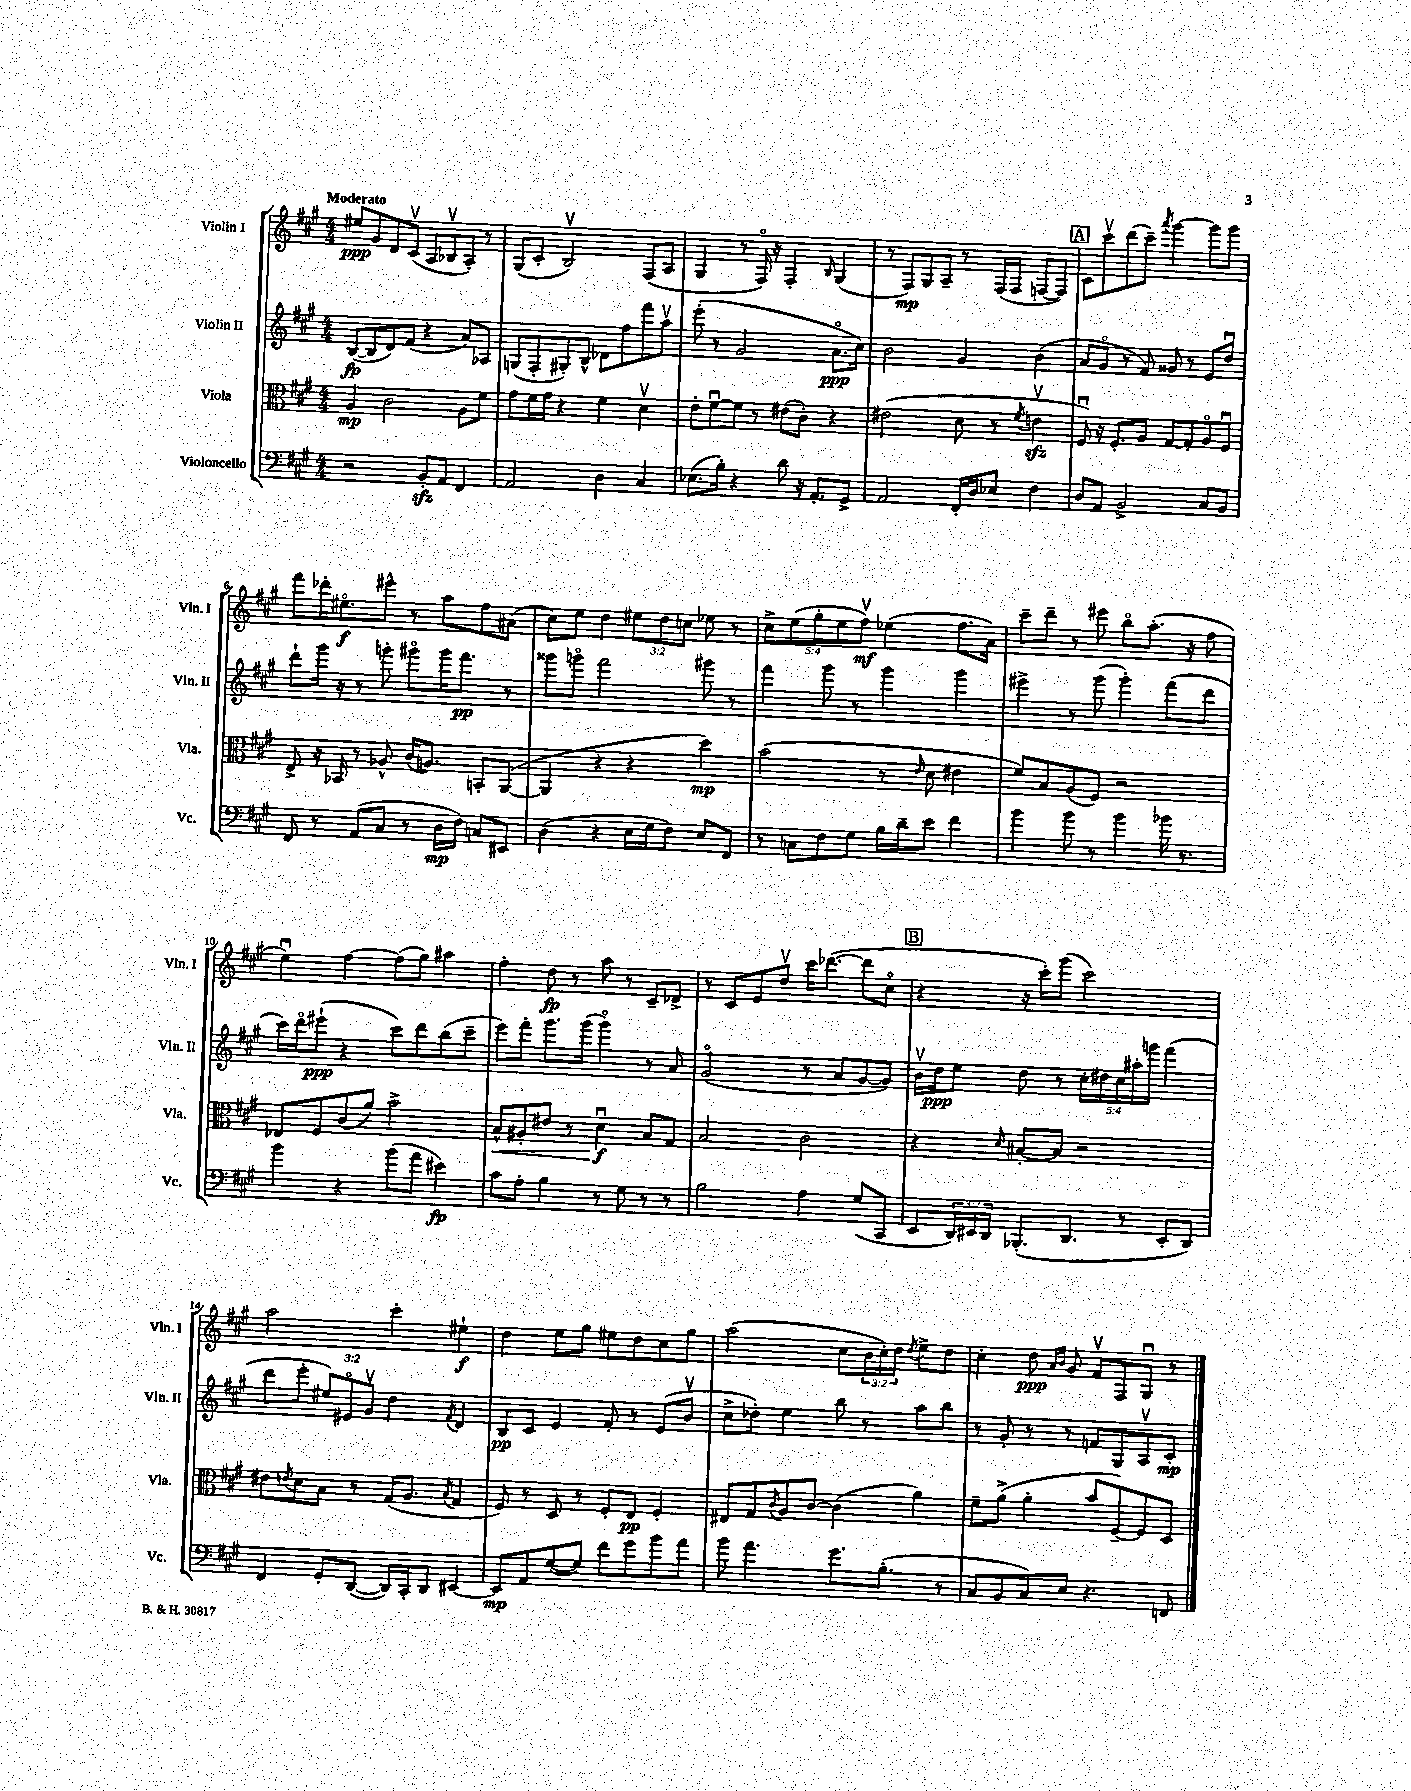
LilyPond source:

<<
\new StaffGroup <<
\new Staff = "s0" \with { instrumentName = "Violin I" shortInstrumentName = "Vln. I" } {
    \clef treble \key a \major \numericTimeSignature \time 4/4 \override Staff.TupletNumber.text = #tuplet-number::calc-fraction-text \tempo "Moderato"
    eis''8\ppp gis'8 d'8 cis'8\upbow( a8 bes8\upbow a8-.) r8 |
    gis8( cis'8-. b2\upbow) fis8( a8 |
    gis4 r8 fis16\flageolet) r16 fis4-. \grace { b16 } gis4( |
    r8 fis8\mp) gis8 a8-- r8 fis16( fis16 f8~ f8) |
    \mark \markup { \box "A" } cis'8 cis'''8\upbow d'''8( cis'''8--) \acciaccatura { a'''8 } gis'''4~ gis'''8 gis'''8 |
    fis'''8 des'''16-. eis''8.\flageolet\f eis'''8-^ r8 a''8 fis''8 ais'8( |
    cis''8) e''8 d''4 \tuplet 3/2 { eis''8 d''8 c''8 } ees''8 r8 |
    \tuplet 5/4 { cis''8-> e''8( gis''8-. e''8 fis''8\upbow\mf) } ees''4( fis''8. a'16) |
    cis'''8-- d'''8-- r8 eis'''8 b''8\flageolet a''8.-.( r16 fis''8 |
    e''4\downbow) fis''4~ fis''8( gis''8) ais''4 |
    fis''4-. d''8\fp r8 a''8 r8 cis'8-- des'8-> |
    r8 cis'8 e'8 d''8\upbow cis'''16 des'''8.~( des'''8 cis''8\flageolet |
    \mark \markup { \box "B" } r4 r16 cis'''16-.) gis'''8( cis'''2) |
    a''2 cis'''4-. eis''4-!\f |
    d''4 e''8 gis''8 eis''8 d''8 cis''8 gis''8 |
    a''2( cis''8 \tuplet 3/2 { b'16 cis''16-.) d''16 } \acciaccatura { d''8 } e''8-> d''8 |
    cis''4-. d''8\ppp \grace { a'16 b'16 } gis'8 fis'8\upbow fis8 gis8\downbow r8 \bar "|." |
}
\new Staff = "s1" \with { instrumentName = "Violin II" shortInstrumentName = "Vln. II" } {
    \clef treble \key a \major \numericTimeSignature \time 4/4 \override Staff.TupletNumber.text = #tuplet-number::calc-fraction-text
    b8~\fp( b8 d'8) fis'8( r4 a'8) aes8 |
    g8( fis8-. gis8-.) b8-^ des'8 fis''8 fis'''8 a''8\upbow |
    e'''8-.( r8 gis'2 a'8.\flageolet\ppp cis''16) |
    b'2 gis'4 b'4( |
    \mark \markup { \box "A" } a'8 gis'8\flageolet r8 fis'8) gisis'8 r8 e'8 d''8\downbow |
    d'''8-! gis'''16 r16 r8 g'''8-. gis'''8\flageolet gis'''16 fis'''8.\pp r8 |
    gisis'''8 g'''8\flageolet fis'''2 gis'''8 r8 |
    fis'''4 gis'''8 r8 gis'''4 gis'''4 |
    eis'''4-> r8 gis'''8( gis'''4-.) fis'''8( d'''8 |
    cis'''16) d'''16\flageolet eis'''8-!\ppp( r4 cis'''8) d'''8 b''8( cis'''8-- |
    e'''8) fis'''8-. gis'''8. gis'''16( gis'''4\flageolet) r8 a'8 |
    gis'2\flageolet( r8 a'8 gis'8~ gis'8) |
    \mark \markup { \box "B" } b'16\upbow d''16\ppp e''8 d''8 r8 \tuplet 5/4 { cis''16-. dis''16 cis''16 ais''16-. g'''16 } fis'''4( |
    d'''8 e'''8-. \tuplet 3/2 { eis''8) eis'8\flageolet gis'8\upbow } d''4 \acciaccatura { fis'8 } d'4 |
    b8\pp cis'8 e'4 fis'8-. r8 e'8( b'8\upbow |
    cis''8-> des''8-.) e''4 b''8 r8 a''8 b''8 |
    r8 gis'8-. r8 r8 f'8 gis8 a8\upbow cis'8-.\mp \bar "|." |
}
\new Staff = "s2" \with { instrumentName = "Viola" shortInstrumentName = "Vla." } {
    \clef alto \key a \major \numericTimeSignature \time 4/4
    a4\mp cis'2 a8 fis'8 |
    gis'8 fis'16 gis'16 r4 fis'4 d'4\upbow |
    e'8-. fis'8~\downbow fis'8 r8 eis'8( cis'8-.) r4 |
    eis'2( d'8 r8 \acciaccatura { fis'8 } e'4\upbow\sfz |
    \mark \markup { \box "A" } fis8\downbow) r16 fis8.-. a8 gis8~ gis8-. a8\flageolet fis8\downbow |
    e8-> r16 bes,16 r8 aes8-^ cis'16( a8.) b,8-. a,8~( |
    a,4 r4 r4 d''4\mp) |
    b'2( r8 \grace { e'16 } d'8 eis'4 |
    fis'8) b8 a8( fis8) r2 |
    ees8 fis8 cis'8( a'8) b'2-> |
    b8-^\< ais8-. eis'8 r8 d'4\downbow\f\! b8 gis8 |
    b2 cis'2 |
    \mark \markup { \box "B" } r4 \grace { d'16 } bis8~-. bis8 r2 |
    eis'8 \acciaccatura { e'8 } d'8 b8 r8 gis16( a8. \acciaccatura { b8 } gis4 |
    fis8) r8 d8 r8 fis8-. e8\pp fis4-. |
    eis8 gis8 \acciaccatura { cis'8 } a8 cis'8~ cis'4( a'4) |
    fis'8-- a'8->( a'4-. b'8 fis8~--) fis8 d8 \bar "|." |
}
\new Staff = "s3" \with { instrumentName = "Violoncello" shortInstrumentName = "Vc." } {
    \clef bass \key a \major \numericTimeSignature \time 4/4 \override Staff.TupletNumber.text = #tuplet-number::calc-fraction-text
    r2 b,8-.\sfz a,8 fis,4 |
    a,2 d4 cis4 |
    ees8.( b16-.) r4 d'8 r16 a,8.-. gis,8-> |
    a,2 fis,16-. d16 ees8 fis4 |
    \mark \markup { \box "A" } d8 a,8 b,2-> cis8 b,8 |
    fis,8 r8 a,8( cis8 r8 d16\mp fis16) c8 eis,8 |
    d4( r4 e16 gis16 fis8) e8 fis,8 |
    r8 c8 fis8 gis8 b16 d'16-- e'8 fis'4 |
    b'4 b'8 r8 b'4 bes'16 r8. |
    b'4 r4 b'8( a'8 eis'4\fp) |
    cis'8 a8-. b4 r8 gis8 r8 r8 |
    b2 a4 gis8( cis,8 |
    \mark \markup { \box "B" } e,8 \tuplet 3/2 { d,16) eis,16 d,16 } bes,,8.-.( d,8. r8 eis,8-. d,8) |
    fis,4 gis,8-. d,8~( d,16) cis,16-. d,8 eis,4~ |
    eis,8\mp a,8 gis8~( gis8) fis'8 gis'8 b'8 a'8 |
    b'8 a'4. gis'8. b8.-.( r8 |
    cis8 b,8 cis8) e8 r4. f,8 \bar "|." |
}
>>
>>
